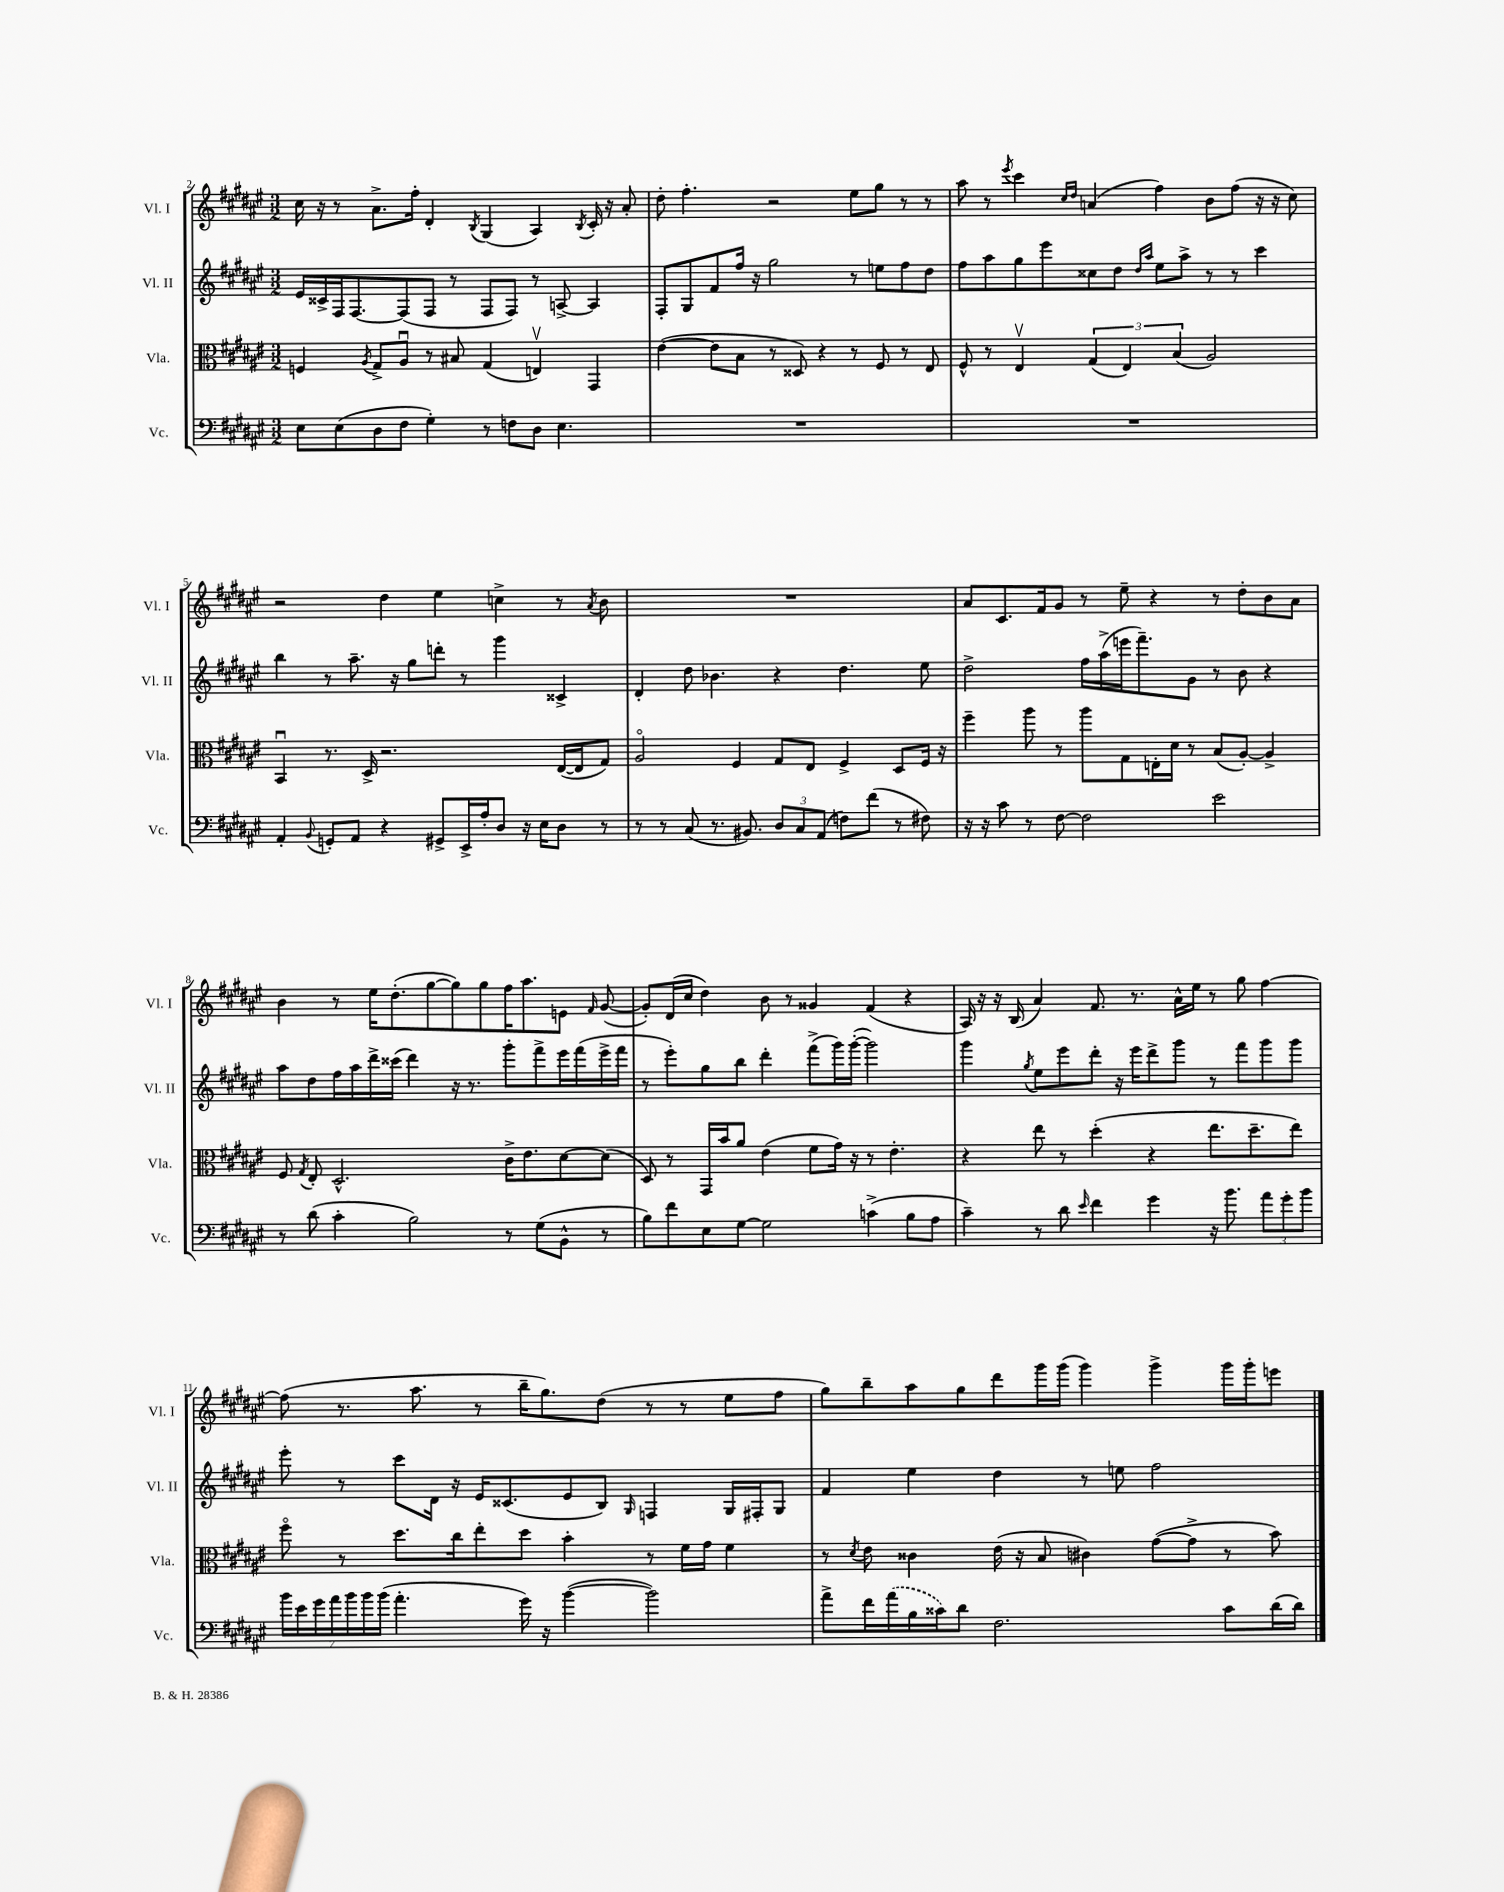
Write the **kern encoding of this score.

**kern	**kern	**kern	**kern
*staff4	*staff3	*staff2	*staff1
*clefF4	*clefC3	*clefG2	*clefG2
*k[f#c#g#d#a#e#]	*k[f#c#g#d#a#e#]	*k[f#c#g#d#a#e#]	*k[f#c#g#d#a#e#]
*M3/2	*M3/2	*M3/2	*M3/2
8E#	4F	16e#	16cc#
.	.	16c##^	16r
(8E#	.	16F#	8r
.	.	[8.F#	.
.	8qA#	.	.
8D#	8G#^	.	8.a#^
8F#	8A#u	(8F#]	.
.	.	.	16ff#'
4G#')	8r	8F#	4d#'
.	8B#	8r	.
.	.	.	8qB
8r	(4G#	8F#	(4G#
8F	.	8F#)	.
8D#	4Ev)	8r	4A#)
4.E#	.	[8A^	.
.	.	.	8qB
.	4GG#	4A]	16c#'
.	.	.	16r
.	.	.	8a#'
=	=	=	=
1.r	([4e#	8F#'	8dd#'
.	.	8G#	4.ff#'
.	8e#]	8f#	.
.	8B	16ff#	.
.	.	16r	.
.	8r	2gg#	2r
.	8D##)	.	.
.	4r	.	.
.	8r	8r	8ee#
.	8F#	8ee	8gg#
.	8r	8ff#	8r
.	8E#	8dd#	8r
=	=	=	=
1.r	8F#^^	8ff#	8aa#
.	8r	8aa#	8r
.	.	.	8qeee#
.	4E#v	8gg#	4ccc#
.	.	8eee#	.
.	.	.	16qqcc#
.	.	.	16qqdd#
.	(6G#	8cc##	(4a
.	.	8dd#	.
.	6E#)	.	.
.	.	16qqdd#	.
.	.	16qqaa#	.
.	.	8ee#	4ff#)
.	(6B	.	.
.	.	8aa#^	.
.	2A#)	8r	8b
.	.	8r	(8ff#
.	.	4ccc#	16r
.	.	.	16r
.	.	.	8cc#)
=	=	=	=
4AA#'	4BBu	4bb	2r
8qqBB	.	.	.
8GG'	8.r	8r	.
8AA#	.	8.aa#~	.
.	16D#^	.	.
4r	2.r	.	4dd#
.	.	16r	.
.	.	8gg#	.
8GG#^	.	8ddd'	4ee#
16EE#^	.	8r	.
16A#'	.	.	.
8D#	.	4ggg#	4cc^
16r	.	.	.
16E#	.	.	.
8D#	([16E#	4c##^	8r
.	16E#]	.	.
.	.	.	8qa#
8r	8G#)	.	8b
=	=	=	=
8r	2A#o	4d#'	1.r
8r	.	.	.
(8C#	.	8dd#	.
8.r	.	4.b-	.
.	4F#	.	.
8.BB#)	.	.	.
12D#	8G#	4r	.
12C#	.	.	.
.	8E#	.	.
(12AA#	.	.	.
8F)	4F#^	4.dd#	.
(8f#	.	.	.
8r	8D#	.	.
8F#)	16F#	8ee#	.
.	16r	.	.
=	=	=	=
16r	4ff#~	2dd#^	8a#
16r	.	.	.
8c#	.	.	8.c#
8r	8aa#	.	.
.	.	.	16f#
[8F#	8r	.	8g#
2F#]	8aa#	16ff#	8r
.	.	(16aa#^	.
.	8G#	16eee	8ee#~
.	.	8.fff#~)	.
.	16E'	.	4r
.	16d#	.	.
.	8r	8g#	.
2e#	(8B	8r	8r
.	[8A#')	8b	8dd#'
.	4A#^]	4r	8b
.	.	.	8a#
=	=	=	=
8r	8F#	8aa#	4b
.	8qG#	.	.
(8d#	8E#'	8dd#	.
4c#'	2.D#^^	16ff#	8r
.	.	16aa#	.
.	.	16ddd#^	16ee#
.	.	(16ccc##	(8.dd#'
2B)	.	4ddd#)	.
.	.	.	[8gg#
.	.	16r	8gg#])
.	.	8.r	.
.	.	.	8gg#
8r	16c#^	8ggg#'	16ff#
.	8.e#	.	8.aa#
(8G#	.	8fff#^	.
8BB^^	[8d#	16eee#	8e
.	.	(16fff#	.
.	.	.	16qqf#
8r	(8d#]	16eee#^	([8g#
.	.	16fff#	.
=	=	=	=
8B)	8D#)	8r	8g#'])
8f#	8r	8eee#')	(16d#
.	.	.	16cc#
8E#	16GG#	8gg#	4dd#)
.	16b	.	.
[8G#	8a#	8bb	.
2G#]	(4e#	4ddd#'	8b
.	.	.	8r
.	8f#	(8fff#^	4g##
.	16g#)	16ggg#)	.
.	16r	([16ggg#'	.
(4c^	8r	2ggg#])	(4f#
.	4.e#'	.	.
8B	.	.	4r
8A#	.	.	.
=	=	=	=
4c#~)	4r	4ggg#	16A#)
.	.	.	16r
.	.	.	16r
.	.	.	(16B
.	.	8qgg#	.
8r	8ee#	8ee#	4a#)
8d#	8r	8eee#	.
16qqe#	.	.	.
4f#	(4dd#'	8ddd#'	8.f#
.	.	16r	.
.	.	16eee#	8.r
4g#	4r	8ddd#^	.
.	.	8ggg#	16a#^^
.	.	.	16ee#
16r	8.ee#	8r	8r
8.b	.	.	.
.	.	8fff#	8gg#
.	8.dd#~	.	.
12a#	.	8ggg#	[4ff#
12g#'	.	.	.
.	8ee#)	8ggg#	.
12b	.	.	.
=	=	=	=
28b	8ff#o	8eee#'	(8ff#]
28e#	.	.	.
28g#	.	.	.
28a#	.	.	.
.	8r	8r	8.r
28b	.	.	.
28b	.	.	.
(28b	.	.	.
4.a#'	8.dd#	8ccc#	.
.	.	.	8.aa#
.	.	16d#	.
.	16cc#	16r	.
.	8ee#'	16e#	8r
.	.	(8.c##	.
16g#)	8dd#	.	16bb~
16r	.	.	8.gg#)
([4b	4b'	8e#	.
.	.	8B)	(8dd#
.	.	16qqG#	.
2b])	8r	4F	8r
.	16f#	.	8r
.	16g#	.	.
.	4f#	16G#	8ee#
.	.	16F#'	.
.	.	8G#	8ff#
=	=	=	=
8a#^	8r	4f#	8gg#)
.	8qd#	.	.
16f#	8e#	.	8bb~
(16a#	.	.	.
16B	4c##	4ee#	8aa#
16c##)	.	.	.
8d#	.	.	8gg#
2.F#	(16e#	4dd#	8ddd#
.	16r	.	.
.	8B	.	16ggg#
.	.	.	(16ggg#
.	4c#)	8r	4ggg#)
.	.	8ee	.
.	([8g#	2ff#	4ggg#^
.	8g#^]	.	.
8c##	8r	.	16ggg#
.	.	.	16ggg#'
(16d#	8b)	.	8eee
16d#)	.	.	.
==	==	==	==
*-	*-	*-	*-
